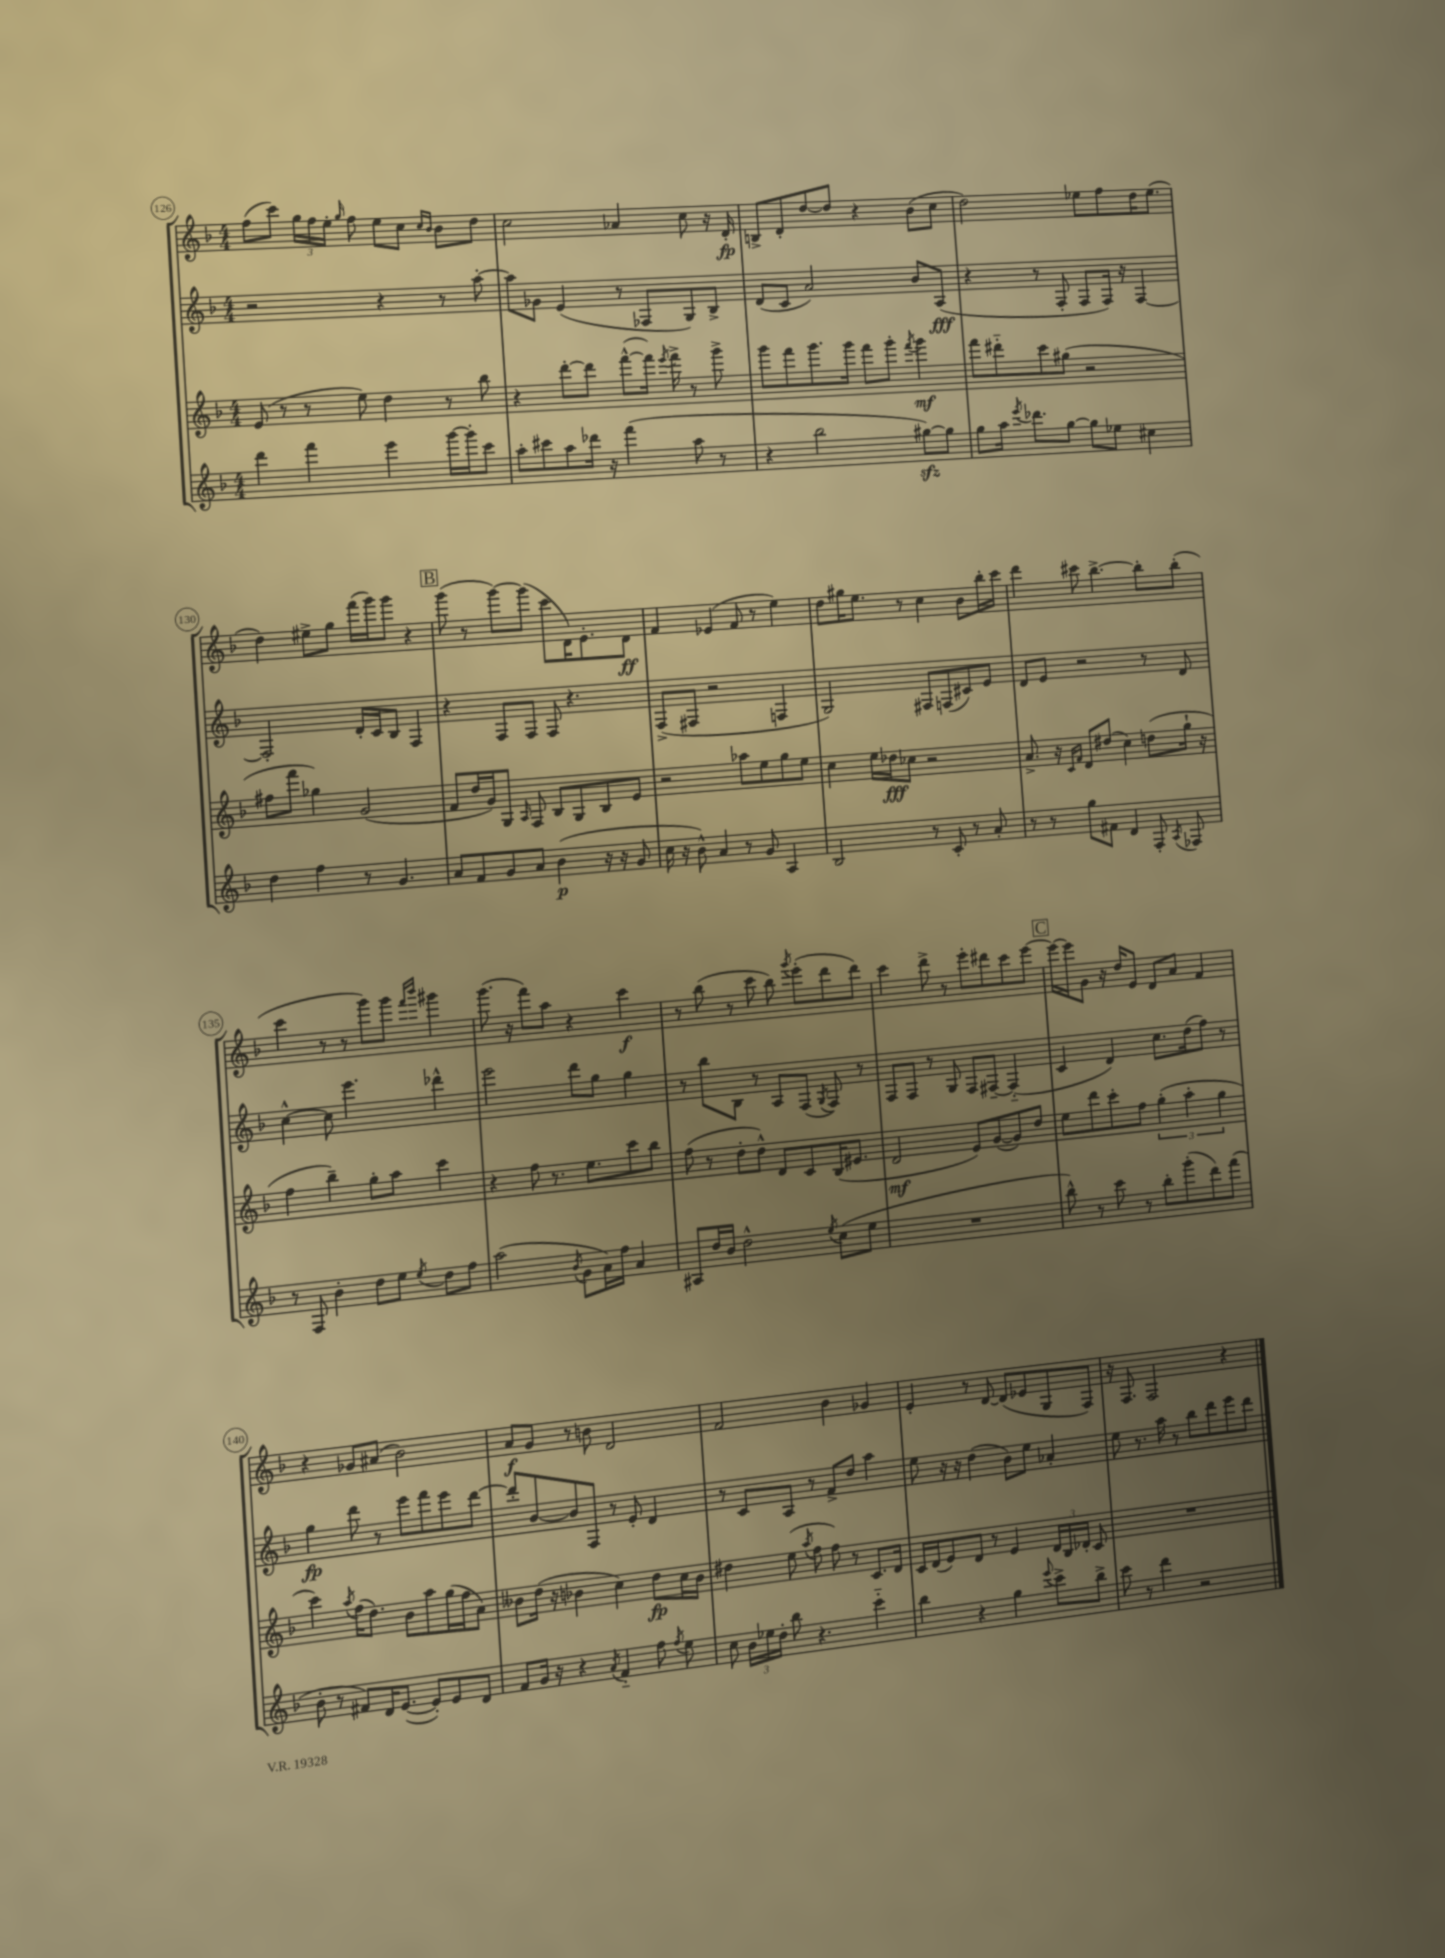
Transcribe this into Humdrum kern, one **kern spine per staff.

**kern	**dynam	**kern	**dynam	**kern	**dynam	**kern	**dynam
*part4	*part4	*part3	*part3	*part2	*part2	*part1	*part1
*staff4	*staff4	*staff3	*staff3	*staff2	*staff2	*staff1	*staff1
*clefG2	*	*clefG2	*	*clefG2	*	*clefG2	*
*k[b-]	*	*k[b-]	*	*k[b-]	*	*k[b-]	*
*M4/4	*	*M4/4	*	*M4/4	*	*M4/4	*
=126	=126	=126	=126	=126	=126	=126	=126
4ddd\	.	(8e/	.	2r	.	(8ff\L	.
.	.	8r	.	.	.	8ccc\J)	.
4fff\	.	8r	.	.	.	24gg\LL	.
.	.	.	.	.	.	24ff\	.
.	.	.	.	.	.	24ee'\JJ	.
.	.	.	.	.	.	16qqgg/	.
.	.	8ee\)	.	.	.	8ff\	.
4eee\	.	4dd\	.	4r	.	8ee\L	.
.	.	.	.	.	.	8cc\J	.
.	.	.	.	.	.	16qqcc/LL	.
.	.	.	.	.	.	16qqb-/JJ	.
[16ggg\LL	.	8r	.	8r	.	8b-\L	.
16ggg'\J]	.	.	.	.	.	.	.
8ccc\J	.	8bb-\	.	[8aa'\	.	8dd\J	.
=127	=127	=127	=127	=127	=127	=127	=127
8aa'\L	.	4r	.	8aa\L]	.	2cc\	.
8ccc#X\	.	.	.	8g-X\J	.	.	.
8aa\	.	[8ddd'\L	.	(4e/	.	.	.
16ddd-X\Jk	.	8ddd\J]	.	.	.	.	.
16r	.	.	.	.	.	.	.
(4fff\	.	([8fff^^\L	.	8r	.	4a-X/	.
.	.	16fff\Jk])	.	8F-X/L	.	.	.
.	.	8qeee/	.	.	.	.	.
.	.	16fff^\	.	.	.	.	.
8aa\	.	8r	.	8G/)	.	8cc\	.
8r	.	8ggg^\	.	8B-^/J	.	16r	.
.	.	.	.	.	.	16d'/	fp
=128	=128	=128	=128	=128	=128	=128	=128
4r	.	8ggg\L	.	(8d/L	.	8Bn^/L	.
.	.	8fff\	.	8c/J	.	8d'/	.
2bb-\	.	8.ggg\	.	2a/)	.	[8dd/	.
.	.	.	.	.	.	8dd/J]	.
.	.	16ggg\Jk	.	.	.	.	.
.	.	8fff\L	.	.	.	4r	.
.	.	8ggg'\J	.	.	.	.	.
.	.	8qfff/	.	.	.	.	.
[8gg#Xzz\L)	.	4ggg\	mf	8b-/L	.	(8b-\L	.
8gg#\J]	.	.	.	(8A/J	fff	8cc\J	.
=129	=129	=129	=129	=129	=129	=129	=129
8gg\L	.	8fff\L	.	4r	.	2dd\)	.
16aa\Jk	.	8ddd#X\	.	.	.	.	.
8qeee/	.	.	.	.	.	.	.
8.ddd-X\L	.	.	.	.	.	.	.
.	.	8ccc\	.	8r	.	.	.
[8gg\J	.	(8gg#X\J	.	8F'/	.	.	.
8gg\L]	.	2r	.	8F/L	.	8ee-X\L	.
8ee-X\J	.	.	.	16F/Jk)	.	8ff\	.
.	.	.	.	16r	.	.	.
4cc#X\	.	.	.	[4F/	.	16dd\K	.
.	.	.	.	.	.	(8.ee-\J	.
!!LO:LB:g=z
=130	=130	=130	=130	=130	=130	=130	=130
4dd\	.	8ff#X\L	.	2F'/]	.	4dd\)	.
.	.	8fff\J	.	.	.	.	.
4ff\	.	4gg-X\)	.	.	.	8ee#X^\L	.
.	.	.	.	.	.	8gg\J	.
8r	.	(2g/	.	16d'/LL	.	(16fff\LL	.
.	.	.	.	16c/J	.	16ggg\J)	.
4.g/	.	.	.	8B-/J	.	8ggg\J	.
.	.	.	.	4F/	.	4r	.
!!LO:REH:place=s1:t=B
=131	=131	=131	=131	=131	=131	=131	=131
8a/L	.	8f/L	.	4r	.	(8ggg\	.
8f/	.	16dd/L	.	.	.	8r	.
.	.	16g/J)	.	.	.	.	.
8g/	.	8G/J	.	8F/L	.	[8ggg\L)	.
.	.	16qqA/	.	.	.	.	.
8a/J	.	8F/	.	8F/J	.	(8ggg\J]	.
(4b-\	p	8B-/L	.	8F/	.	8ccc\L	.
.	.	8G/	.	4.r	.	16d\K)	.
.	.	.	.	.	.	8.e'\	.
16r	.	8B-/	.	.	.	.	.
16r	.	.	.	.	.	.	.
8g/	.	8e/J	.	.	.	8d\J	ff
=132	=132	=132	=132	=132	=132	=132	=132
16cc\	.	2r	.	(8F^/L	.	4f/	.
16r	.	.	.	.	.	.	.
8b-^^\)	.	.	.	8F#X/J	.	.	.
4a/	.	.	.	2r	.	(4e-X/	.
8r	.	8aa-X\L	.	.	.	8f/	.
8g/	.	8ee\	.	.	.	8r	.
4A/	.	8gg\	.	4Fn/	.	4ee\)	.
.	.	8ee\J	.	.	.	.	.
=133	=133	=133	=133	=133	=133	=133	=133
2B-/	.	4cc\	.	2G/)	.	8dd\L	.
.	.	.	.	.	.	16gg#X\K	.
.	.	.	.	.	.	8.ee\J	.
.	.	16ee\LL	.	.	.	.	.
.	.	16dd-X\J	fff	.	.	.	.
.	.	8cc-X\J	.	.	.	8r	.
8r	.	2r	.	8F#X/L	.	4cc\	.
8c'/	.	.	.	(8Fn/	.	.	.
8r	.	.	.	8c#X/)	.	8b-\L	.
8a'/	.	.	.	8e/J	.	16bb-'\L	.
.	.	.	.	.	.	16ccc\JJ	.
=134	=134	=134	=134	=134	=134	=134	=134
8r	.	8.a^/	.	8d/L	.	4ddd\	.
8r	.	.	.	8e/J	.	.	.
.	.	16r	.	.	.	.	.
.	.	16qqc/LL	.	.	.	.	.
.	.	16qqf/JJ	.	.	.	.	.
8gg\L	.	8d/L	.	2r	.	8ccc#X\	.
8f#X\J	.	(8dd#X/J	.	.	.	[4.bb-^\	.
4d/	.	4cc\)	.	.	.	.	.
8F'/	.	(8ddn\L	.	8r	.	8bb-'\L]	.
8qA/	.	.	.	.	.	.	.
8F-X/	.	16gg`\Jk	.	8d/	.	(8bb-'\J	.
.	.	16r	.	.	.	.	.
!!LO:LB:g=z
=135	=135	=135	=135	=135	=135	=135	=135
8r	.	4ff\	.	[4cc^^\	.	4ccc\	.
8F/	.	.	.	.	.	.	.
4b-'\	.	4bb-~\)	.	8cc\]	.	8r	.
.	.	.	.	4.eee\	.	8r	.
8dd\L	.	8gg'\L	.	.	.	8ggg\L)	.
8ee\J	.	8aa\J	.	.	.	8ggg\J	.
.	.	.	.	.	.	16qqfff/LL	.
8qee/	.	.	.	.	.	16qqbbb-/JJ	.
8dd\L	.	4ccc\	.	4ddd-X^^\	.	4ggg#X\	.
8ff\J	.	.	.	.	.	.	.
=136	=136	=136	=136	=136	=136	=136	=136
(2aa\	.	4r	.	2eee\	.	(8.ggg\	.
.	.	.	.	.	.	16r	.
.	.	8ff\	.	.	.	8fff\L)	.
.	.	8.r	.	.	.	8aa\J	.
8qb-/	.	.	.	.	.	.	.
8g\L	.	.	.	8ddd\L	.	4r	.
.	.	8.ee\L	.	.	.	.	.
16a\L)	.	.	.	8gg\J	.	.	.
16ff\JJ	.	.	.	.	.	.	.
4a/	.	8ccc\	.	4gg\	.	4ccc\	f
.	.	8bb-\J	.	.	.	.	.
=137	=137	=137	=137	=137	=137	=137	=137
8A#X/L	.	(8ff\	.	8r	.	8r	.
16dd/L	.	8r	.	8bb-\L	.	(8bb-\	.
16b-/JJ	.	.	.	.	.	.	.
2dd^^\	.	8dd'\L	.	8B-\J	.	8r	.
.	.	8dd^^\J)	.	8r	.	8ccc\	.
.	.	8d/L	.	8A/L	.	8bb-\)	.
.	.	.	.	.	.	8qggg/	.
.	.	8c/	.	(8F/J	.	(8eee'\L	.
8qee/	.	.	.	8qG/	.	.	.
(8cc\L	.	(16B-/K	.	8F/)	.	8ddd\	.
.	.	8.e#X/J	.	.	.	.	.
8ee\J	.	.	.	8r	.	8ddd\J)	.
=138	=138	=138	=138	=138	=138	=138	=138
1r	.	2d/	mf	8F/L	.	4ccc\	.
.	.	.	.	8F/J	.	.	.
.	.	.	.	8r	.	8ddd^\	.
.	.	.	.	8G/	.	8r	.
.	.	8e/L)	.	8F/L	.	8eee'\L	.
.	.	([8g/	.	[8F#X~/J	.	8ddd#X\	.
.	.	8g/])	.	(4F#/]	.	8ccc\	.
.	.	8dd/J	.	.	.	[8eee\J	.
!!LO:REH:place=s1:t=C
=139	=139	=139	=139	=139	=139	=139	=139
8bb-^^\)	.	8ee\L	.	4c/	.	16eee\LL_	.
.	.	.	.	.	.	16eee\J]	.
8r	.	8ddd\	.	.	.	8g\J	.
8ccc\	.	8ccc'\	.	4d/)	.	16r	.
.	.	.	.	.	.	16dd/KL	.
8r	.	8ff\J	.	.	.	8e/J	.
8bb-'\L	.	(6gg'\	.	8.cc\L	.	8d/L	.
(8ggg'\	.	.	.	.	.	8a/J	.
.	.	6aa'\	.	.	.	.	.
.	.	.	.	(16dd\k	.	.	.
8ddd\)	.	.	.	8ff\J)	.	4f/	.
.	.	6gg\	.	.	.	.	.
(8fff\J	.	.	.	8r	.	.	.
!!LO:LB:g=z
=140	=140	=140	=140	=140	=140	=140	=140
8b-'\	.	4ccc\)	.	4gg\	fp	4r	.
8r	.	.	.	.	.	.	.
.	.	8qaa/	.	.	.	.	.
8f#X/L)	.	(16ff\KL	.	8ddd\	.	8g-X/L	.
.	.	8.dd\J)	.	.	.	.	.
16d/K	.	.	.	8r	.	(8a#X/J	.
([8.e/J	.	.	.	.	.	.	.
.	.	8b-\L	.	8eee\L	.	2b-\)	.
8e'/L])	.	8aa\	.	8fff\	.	.	.
8e/	.	(16gg\L	.	8eee\	.	.	.
.	.	16ff\J	.	.	.	.	.
8d/J	.	8a\J)	.	[8ddd\J	.	.	.
=141	=141	=141	=141	=141	=141	=141	=141
8f/L	.	8b--X\L	.	8ddd'/L]	.	8a/L	f
16g/Jk	.	(16dd\Jk	.	[8b-/	.	8g/J	.
16r	.	16r	.	.	.	.	.
4r	.	4b-X\	.	8b-/]	.	8r	.
.	.	.	.	8F/J	.	8bn\	.
8qa/	.	.	.	.	.	.	.
4f/	.	4cc\)	.	8r	.	2d/	.
.	.	.	.	8e'/	.	.	.
8ff\	.	8dd\L	fp	4d/	.	.	.
8qff/	.	.	.	.	.	.	.
8ee\	.	16cc\L	.	.	.	.	.
.	.	16b-\JJ	.	.	.	.	.
=142	=142	=142	=142	=142	=142	=142	=142
8cc\	.	4dd#X\	.	8r	.	2f/	.
24b-\LL	.	.	.	8c/L	.	.	.
24ee-X\	.	.	.	.	.	.	.
24dd'\JJ	.	.	.	.	.	.	.
8bb-\	.	(8ee\	.	8A/J	.	.	.
.	.	8qaa/	.	.	.	.	.
4.r	.	8ff\	.	8r	.	.	.
.	.	8ff\)	.	8f^/L	.	4b-\	.
.	.	8r	.	8dd/J	.	.	.
4ccc\	.	8.c/L	.	4aa\	.	4g-X/	.
.	.	16d/Jk	.	.	.	.	.
=143	=143	=143	=143	=143	=143	=143	=143
4bb-\	.	16c/LL	.	8ee\	.	4e'/	.
.	.	(16d/J	.	.	.	.	.
.	.	8e/)	.	16r	.	.	.
.	.	.	.	16r	.	.	.
4r	.	8d/J	.	(4dd\	.	8r	.
.	.	8r	.	.	.	[8d/	.
4gg\	.	4e/	.	8b-\L)	.	(8d/L]	.
.	.	.	.	8ee\J	.	8e-X/	.
8qqeee/	.	.	.	.	.	.	.
8ccc^\L	.	24d/LL	.	4a-X'/	.	8G/	.
.	.	24B-/	.	.	.	.	.
.	.	24d-X'/JJ	.	.	.	.	.
8bb-^\J	.	8c/	.	.	.	8F/J)	.
=144	=144	=144	=144	=144	=144	=144	=144
8ccc\	.	1r	.	8ee\	.	16r	.
.	.	.	.	.	.	8.F/	.
8r	.	.	.	8.r	.	.	.
4ddd\	.	.	.	.	.	2F/	.
.	.	.	.	16aa\	.	.	.
.	.	.	.	8r	.	.	.
2r	.	.	.	8bb-\L	.	.	.
.	.	.	.	8ddd\	.	.	.
.	.	.	.	8eee\	.	4r	.
.	.	.	.	8ddd\J	.	.	.
==	==	==	==	==	==	==	==
*-	*-	*-	*-	*-	*-	*-	*-
